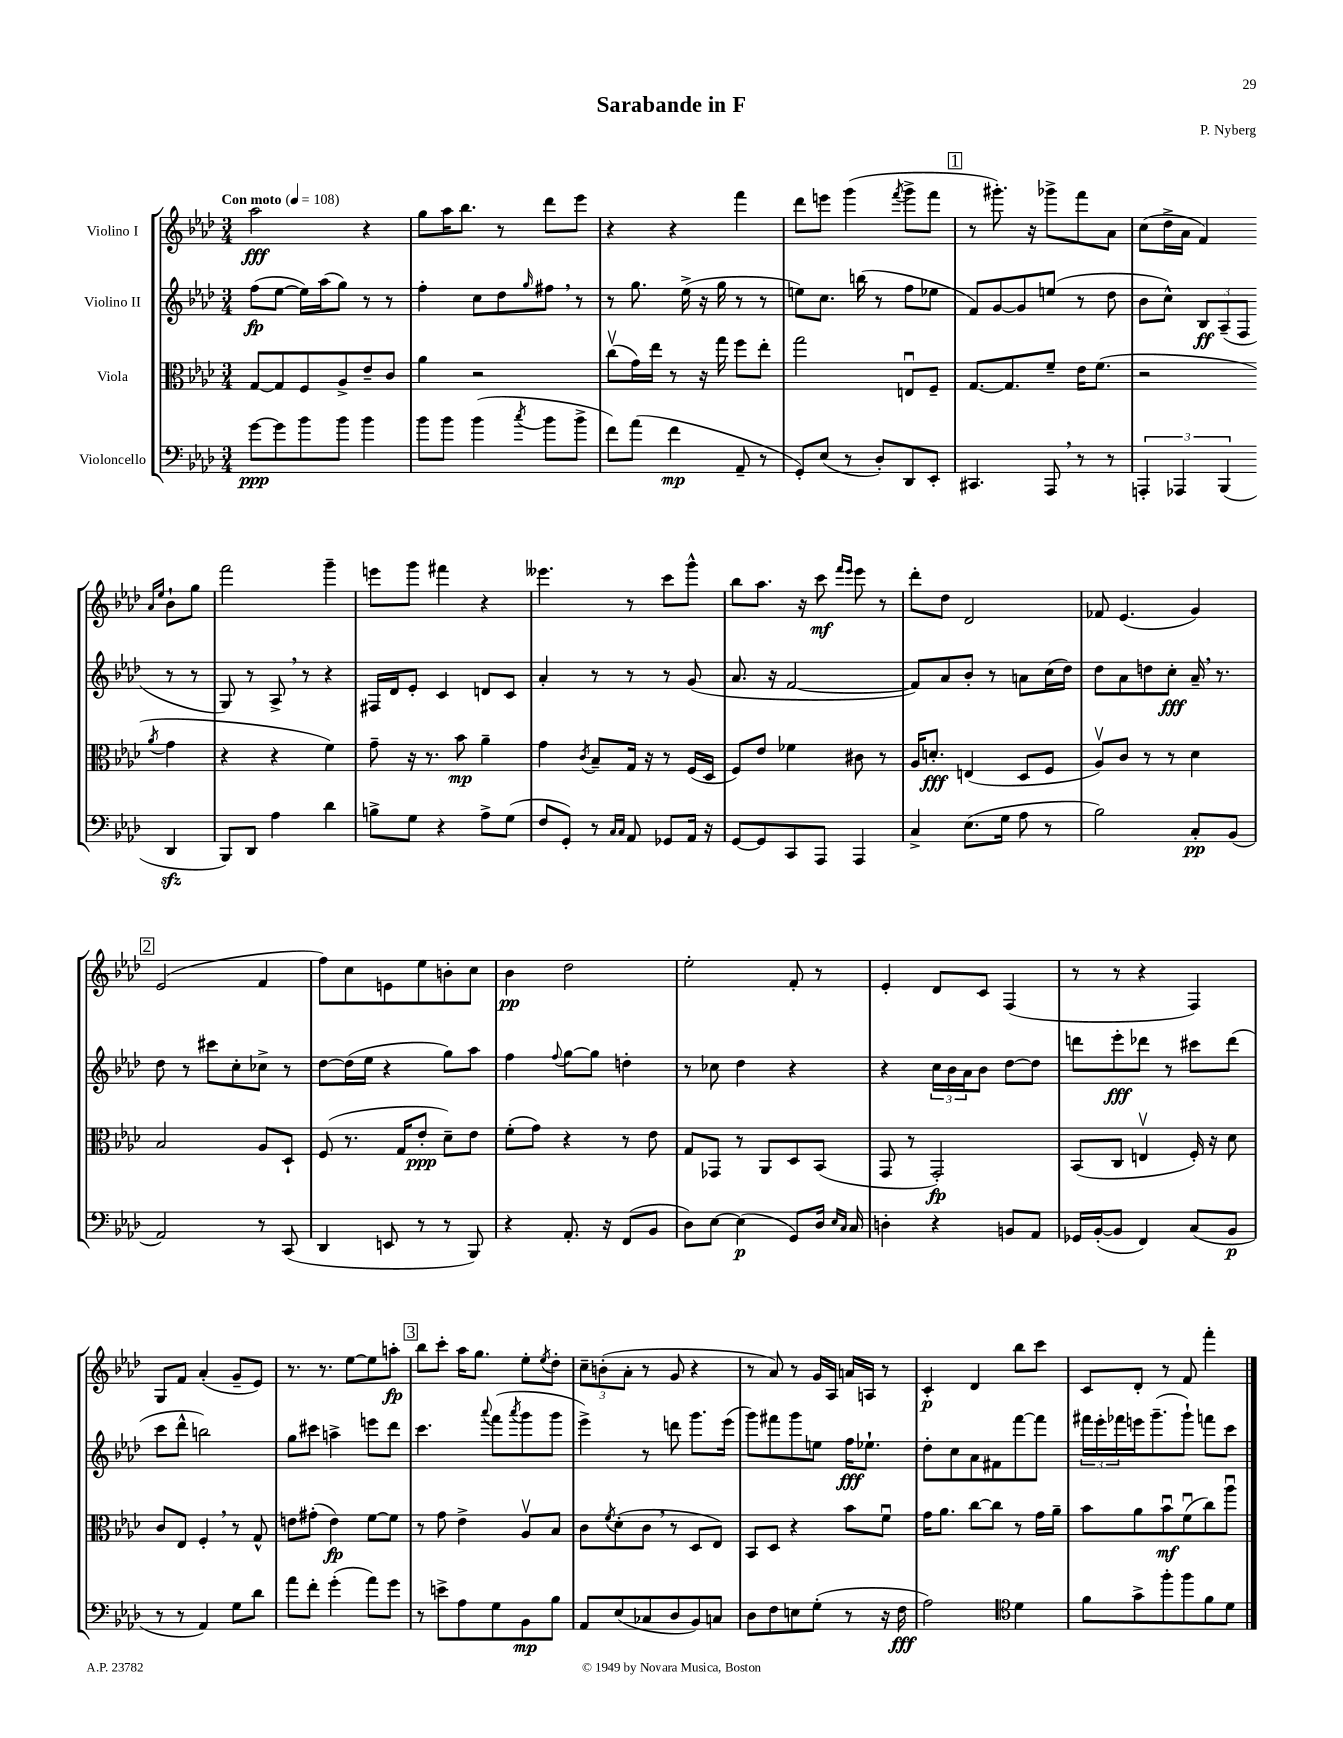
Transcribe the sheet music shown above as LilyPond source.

\header { title = "Sarabande in F" composer = "P. Nyberg" }
<<
\new StaffGroup <<
\new Staff = "s0" \with { instrumentName = "Violino I" } {
    \clef treble \key aes \major \numericTimeSignature \time 3/4 \tempo "Con moto" 4 = 108
    aes''2\fff r4 |
    g''8 aes''16 bes''8. r8 des'''8 ees'''8 |
    r4 r4 f'''4 |
    des'''8 e'''8 g'''4( \acciaccatura { f'''8 } g'''8-> f'''8 |
    \mark \markup { \box "1" } r8 gis'''8.-.) r16 ges'''8-> f'''8 aes'8 |
    c''8( des''16-> aes'16 f'4) \grace { aes'16 ees''16 } bes'8-! g''8 |
    f'''2 g'''4-- |
    e'''8 g'''8 fis'''4 r4 |
    eeses'''4. r8 c'''8 g'''8-^ |
    bes''8 aes''8. r16 c'''8\mf \grace { f'''16 ees'''16 } ees'''8 r8 |
    des'''8-. des''8 des'2 |
    fes'8 ees'4.( g'4) |
    \mark \markup { \box "2" } ees'2( f'4 |
    f''8) c''8 e'8 ees''8 b'8-. c''8 |
    bes'4\pp des''2 |
    ees''2-. f'8-. r8 |
    ees'4-. des'8 c'8 f4( |
    r8 r8 r4 f4) |
    g8 f'8 aes'4-.( g'8-- ees'8) |
    r8. r8. ees''8~ ees''8 a''8-.\fp |
    \mark \markup { \box "3" } bes''8 c'''8-. aes''16 g''8. ees''8-. \acciaccatura { ees''8 } des''8-. |
    \tuplet 3/2 { c''8-- b'8-.( aes'8-. } r8 g'8 r4 |
    r8 aes'8) r8 g'16 aes16 a'16 a16 r8 |
    c'4-.\p des'4 bes''8 c'''8 |
    c'8 des'8-. r8 f'8 f'''4-. \bar "|." |
}
\new Staff = "s1" \with { instrumentName = "Violino II" } {
    \clef treble \key aes \major \numericTimeSignature \time 3/4
    f''8\fp( ees''8~ ees''16) aes''16( g''8) r8 r8 |
    f''4-. c''8 des''8 \grace { g''16 } fis''8 \breathe r8 |
    r8 g''8. ees''16->( r16 g''16 r8 r8 |
    e''8) c''8. b''16( r8 f''8 ees''8 |
    \mark \markup { \box "1" } f'8) g'8~ g'8 e''8( r8 des''8 |
    bes'8 c''8-^) \tuplet 3/2 { bes8\ff aes8--( f8 } r8 r8 |
    g8) r8 aes8-> \breathe r8 r4 |
    fis16 des'16 ees'8-. c'4 d'8 c'8 |
    aes'4-. r8 r8 r8 g'8( |
    aes'8. r16 f'2~ |
    f'8) aes'8 bes'8-. r8 a'8 c''16( des''16) |
    des''8 aes'8 d''8 c''8-.\fff aes'16-- \breathe r8. |
    \mark \markup { \box "2" } des''8 r8 cis'''8 c''8-. ces''8-> r8 |
    des''8~ des''16( ees''16 r4 g''8) aes''8 |
    f''4 \appoggiatura { f''8 } g''8~ g''8 d''4-. |
    r8 ces''8 des''4 r4 |
    r4 \tuplet 3/2 { c''16 bes'16 aes'16 } bes'8 des''8~ des''8 |
    d'''8 ees'''8-.\fff des'''8 r8 cis'''8 des'''8( |
    c'''8 des'''8-^ b''2) |
    g''8 cis'''8 a''4-> e'''8 des'''8 |
    \mark \markup { \box "3" } c'''4. \appoggiatura { aes'''8 } f'''8( \acciaccatura { aes'''8 } g'''8 g'''8 |
    ees'''4->) r8 d'''8 g'''8. ees'''16( |
    g'''8) fis'''8 g'''8 e''8 f''16\fff ees''8.-! |
    des''8-. c''8 aes'8 fis'8 f'''8~ f'''8 |
    \tuplet 3/2 { fis'''16 ees'''16-. fes'''16 } e'''16 g'''8.--( g'''8-!) f'''8 c'''8 \bar "|." |
}
\new Staff = "s2" \with { instrumentName = "Viola" } {
    \clef alto \key aes \major \numericTimeSignature \time 3/4
    g8~ g8 f8 aes8-> ees'8-- c'8 |
    aes'4 r2 |
    c''8\upbow( g'16) ees''16 r8 r16 g''16 f''8 ees''8-. |
    g''2 e8\downbow f8-- |
    \mark \markup { \box "1" } g8.~ g8. f'8-- ees'16 f'8.( |
    r2 \acciaccatura { aes'8 } g'4 |
    r4 r4 f'4) |
    g'8-- r16 r8. bes'8\mp aes'4-- |
    g'4 \acciaccatura { c'8 } bes8-- g16 r16 r8 f16( des16 |
    f8) ees'8 fes'4 cis'8 r8 |
    aes16 d'8.-.\fff e4( des8 f8 |
    aes8\upbow) c'8 r8 r8 des'4 |
    \mark \markup { \box "2" } bes2 aes8 des8-! |
    f8( r8. g16 ees'8-.\ppp des'8--) ees'8 |
    f'8-.( g'8) r4 r8 ees'8 |
    g8 ges,8 r8 aes,8 des8 bes,8( |
    g,8 r8 g,2-.\fp) |
    bes,8( c8 e4\upbow f16-.) r16 des'8 |
    c'8 ees8 f4-. \breathe r8 g8-^ |
    e'8 gis'8-.( e'4\fp) f'8~ f'8 |
    \mark \markup { \box "3" } r8 g'8 ees'4-> aes8\upbow bes8 |
    c'8 \acciaccatura { f'8 } des'8-.( c'8 \breathe r8 des8 ees8) |
    bes,8 des8 r4 bes'8 f'8\downbow |
    g'16 aes'8. c''8~ c''8 r8 g'16 aes'16-- |
    bes'8 aes'8 bes'8\downbow\mf f'8\downbow( c''8) aes''8\downbow \bar "|." |
}
\new Staff = "s3" \with { instrumentName = "Violoncello" } {
    \clef bass \key aes \major \numericTimeSignature \time 3/4
    g'8~\ppp g'8 bes'8 bes'8 bes'4 |
    bes'8 bes'8 bes'4( \acciaccatura { c''8 } bes'8 bes'8-> |
    f'8) aes'8( f'4\mp aes,8-- r8 |
    g,8-.) ees8( r8 des8-.) des,8 ees,8-. |
    \mark \markup { \box "1" } cis,4. aes,,8 \breathe r8 r8 |
    \tuplet 3/2 { a,,4-. aes,,4 bes,,4( } des,4\sfz |
    bes,,8) des,8 aes4 des'4 |
    b8-> g8 r4 aes8-> g8( |
    f8 g,8-.) r8 \grace { c16 c16 } aes,8 ges,8 aes,16 r16 |
    g,8~ g,8 c,8 aes,,8 aes,,4 |
    c4-> ees8.( g16 aes8 r8 |
    bes2) c8-.\pp bes,8( |
    \mark \markup { \box "2" } aes,2) r8 c,8( |
    des,4 e,8 r8 r8 bes,,8) |
    r4 aes,8.-. r16 f,8( bes,8 |
    des8) ees8~ ees4\p( g,8) des16 \grace { ees16 c16 } c16 |
    d4-. r4 b,8 aes,8 |
    ges,16 bes,16~-.( bes,8 f,4) c8( bes,8\p |
    r8 r8 aes,4) g8 des'8 |
    aes'8 f'8-. g'4-.( aes'8) g'8 |
    \mark \markup { \box "3" } r8 e'8-> aes8 g8 bes,8\mp bes8 |
    aes,8 ees8( ces8 des8 bes,8) c8 |
    des8 f8 e8 g8-.( r8 r16 f16\fff |
    aes2) \clef tenor des'4 |
    f'8 g'8-> f''8-. f''8 f'8 des'8 \bar "|." |
}
>>
>>
\layout { \context { \Score \remove "Bar_number_engraver" } }
